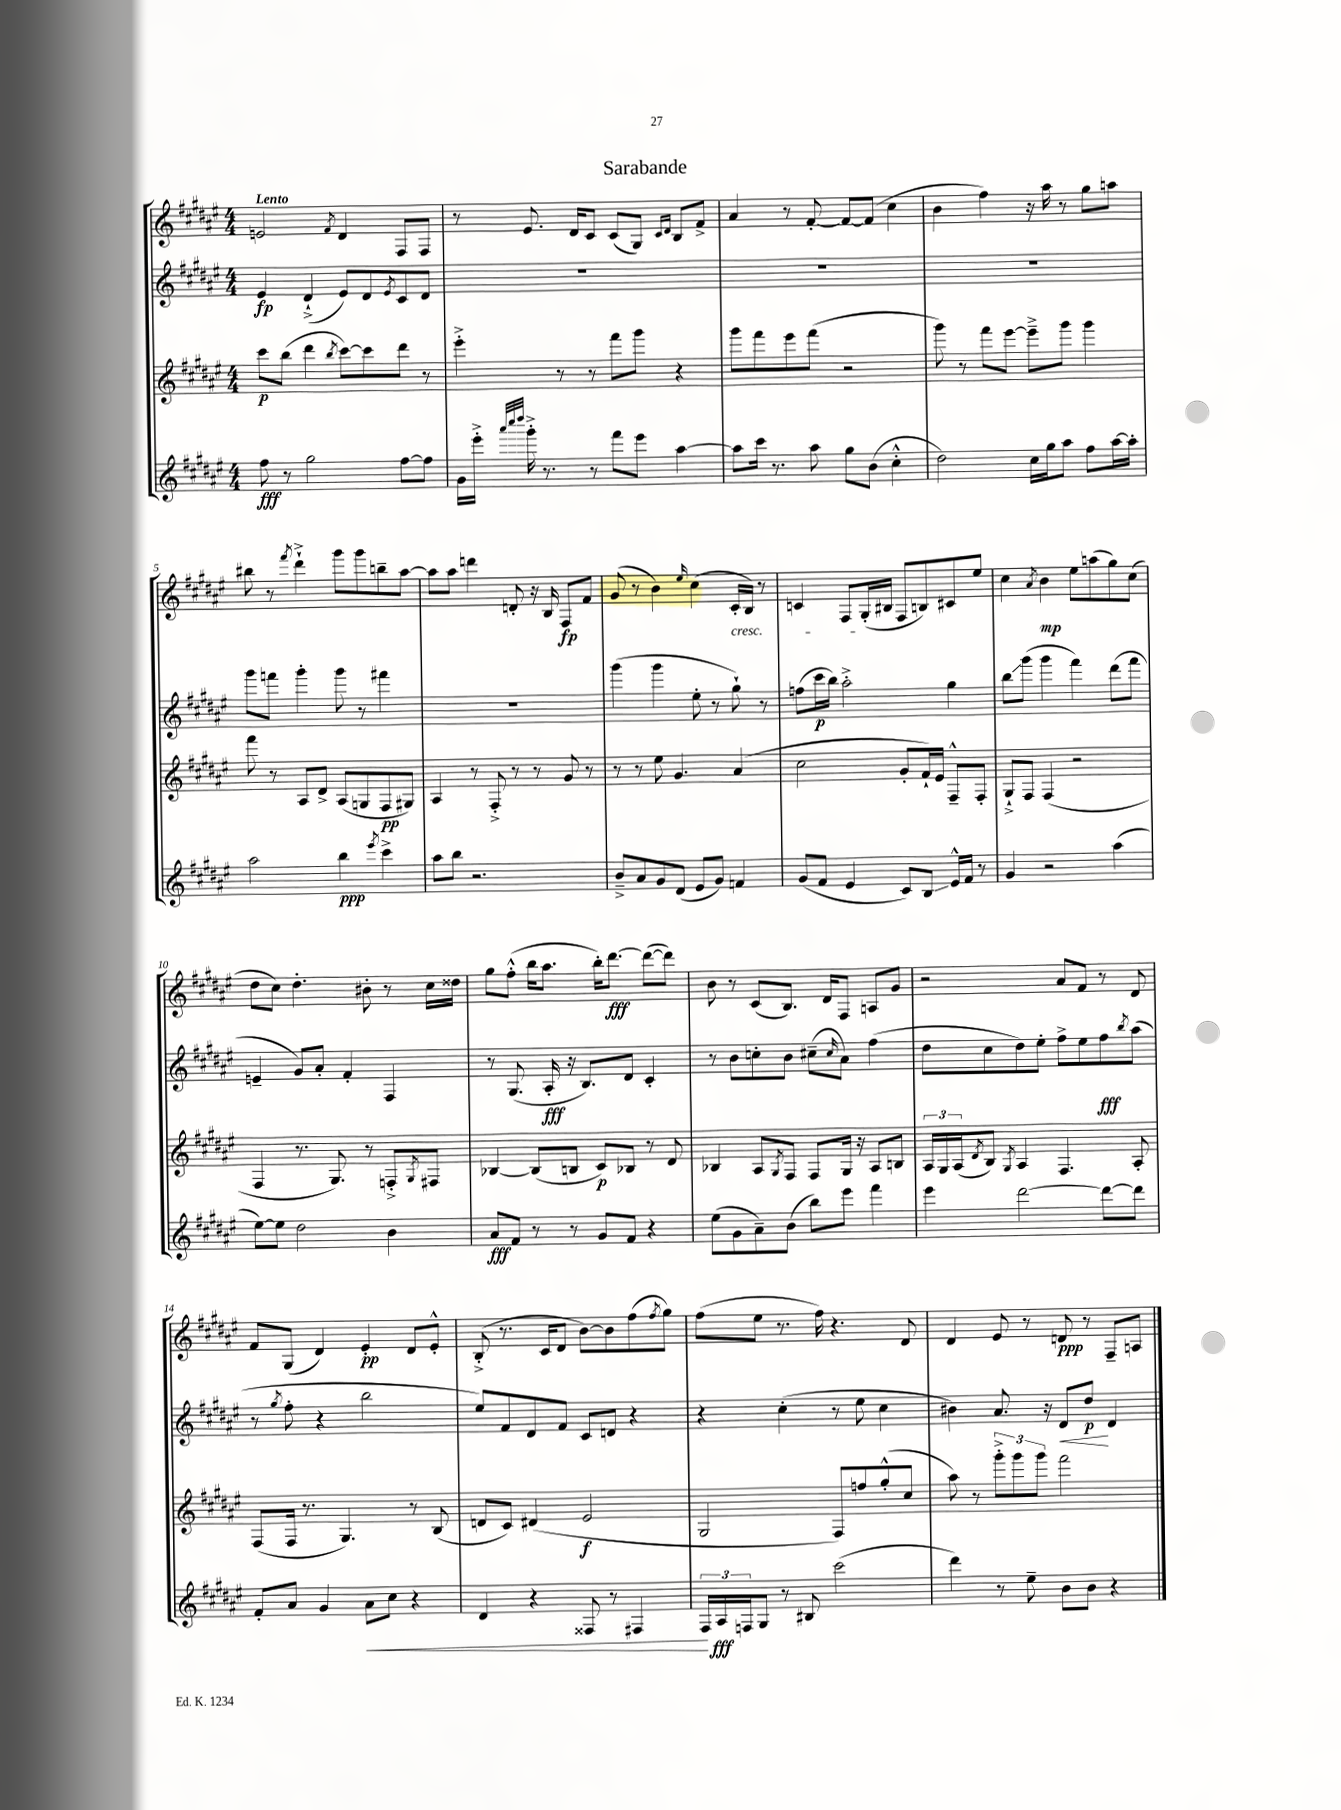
\header { title = "Sarabande" }
<<
\new StaffGroup <<
\new Staff = "s0" {
    \clef treble \key fis \major \numericTimeSignature \time 4/4 \tempo "Lento"
    e'2 \acciaccatura { fis'8 } dis'4 fis8 fis8 |
    r8 eis'8. dis'16 cis'8 cis'8( gis8) \grace { cis'16 dis'16 } b8 fis'8-> |
    ais'4 r8 fis'8~-. fis'8~ fis'8( cis''4 |
    b'4 fis''4) r16 ais''16 r8 gis''8 a''8 |
    bis''8 r8 \acciaccatura { fis'''8 } dis'''4-!-> gis'''8 gis'''8 b''8-- ais''8~ |
    ais''8 ais''8 d'''4 d'8-. r16 b16 fis8\fp fis'8 |
    gis'8( r8 b'4) \grace { eis''16 } cis''4( cis'16-.\cresc b16) r8 |
    c'4 fis8 gis16-.( bis16\! fis8 b8) cis'8 eis''8 |
    cis''4 \acciaccatura { ais'8 } b'4\mp eis''8 a''8( gis''8) cis''8( |
    dis''8 cis''8) dis''4.-. bis'8-. r8 cis''16 disis''16 |
    gis''8 fis''8-.-^( b''16 ais''8. b''16-.) dis'''8.~\fff dis'''8~( dis'''8) |
    b'8 r8 cis'8( b8.) dis'16 fis8 a8 gis'8 |
    r2 ais'8 fis'8 r8 dis'8 |
    fis'8 gis8( dis'4) eis'4-.\pp dis'8 eis'8-.-^ |
    b8-.->( r8. cis'16 dis'8 b'8~) b'8 fis''8( \acciaccatura { fis''8 } gis''8) |
    fis''8( eis''8 r8. fis''16) r4. dis'8 |
    dis'4 eis'8 r8 d'8\ppp r8 fis8-- a8 \bar "|." |
}
\new Staff = "s1" {
    \clef treble \key fis \major \numericTimeSignature \time 4/4
    eis'4\fp dis'4-!->( eis'8) dis'8 \acciaccatura { eis'8 } cis'8 dis'8 |
    R1 |
    R1 |
    R1 |
    gis'''8 f'''8 gis'''4-. gis'''8 r8 fis'''4 |
    R1 |
    gis'''4( gis'''4 eis''8-. r8 gis''8-!) r8 |
    f''8( cis'''16\p b''16) ais''2-.-> gis''4 |
    b''8\glissando gis'''8( gis'''4 fis'''4) dis'''8( fis'''8 |
    e'4-- gis'8) ais'8-. fis'4-. fis4 |
    r8 gis8.( ais16-.\fff r16 b8.) dis'8 cis'4-. |
    r8 b'8 c''8-. b'8 cis''8--( \grace { cis''16 } ais'8) fis''4( |
    dis''8 cis''8 dis''8) eis''8-. fis''8-> eis''8 fis''8\fff \acciaccatura { b''8 } ais''8( |
    r8 \acciaccatura { gis''8 } fis''8-. r4 b''2 |
    eis''8) fis'8 dis'8 fis'8 cis'8 d'8 r4 |
    r4 cis''4-.( r8 eis''8 cis''4 |
    bis'4) ais'8. r16 dis'8\< dis''8\p\! dis'4 \bar "|." |
}
\new Staff = "s2" {
    \clef treble \key fis \major \numericTimeSignature \time 4/4
    cis'''8\p b''8( dis'''4 \acciaccatura { b''8 } cis'''8~) cis'''8 dis'''8 r8 |
    eis'''4-.-> r8 r8 fis'''8 gis'''8 r4 |
    gis'''8 fis'''8 eis'''8 fis'''8( r2 |
    gis'''8) r8 fis'''8 eis'''8~ eis'''8---> gis'''8 gis'''4 |
    fis'''8 r8 ais8 dis'8-> ais8( g8 fis8\pp gis8) |
    ais4 r8 fis8-.-> r8 r8 gis'8 r8 |
    r8 r8 eis''8 gis'4. ais'4( |
    cis''2 gis'8-. fis'16-!) eis'16 fis8---^ fis8-. |
    gis8-!-> fis8 fis4( r2 |
    fis4 r8. gis8.) r8 f8-.-> \acciaccatura { gis8 } fis8 |
    bes4~ bes8( b8 cis'8\p) bes8 r8 dis'8 |
    bes4 ais8 \acciaccatura { gis8 } fis8 fis8 gis16 r16 ais8 b8 |
    \tuplet 3/2 { ais16 gis16 ais16( } \acciaccatura { dis'8 } b8) \acciaccatura { gis8 } ais4 fis4. ais8-. |
    fis8( fis16 r8. gis4.) r8 b8( |
    d'8 cis'8) dis'4( eis'2\f |
    gis2 fis8) f''8 gis''8-.-^( cis''8 |
    ais''8) r8 \tuplet 3/2 { gis'''8-.-> gis'''8 gis'''8 } fis'''2 \bar "|." |
}
\new Staff = "s3" {
    \clef treble \key fis \major \numericTimeSignature \time 4/4
    fis''8\fff r8 gis''2 fis''8~ fis''8 |
    gis'16 eis'''16-.-> \grace { ais'''32 cis''''32 dis''''32 } gis'''16-.-> r8. r8 fis'''8 eis'''8 ais''4~ |
    ais''8 cis'''16 r8. ais''8 gis''8 b'8( cis''4-.-^ |
    dis''2) cis''16 gis''16 ais''8 fis''8 ais''16~ ais''16-. |
    ais''2 b''4\ppp \acciaccatura { eis'''8 } cis'''4-> |
    ais''8 b''8 r2. |
    b'8---> ais'8 gis'8 dis'8( eis'8 gis'8) f'4 |
    gis'8( fis'8 eis'4 cis'8) b8\glissando eis'16-^ fis'16 r8 |
    gis'4 r2 ais''4( |
    eis''8~) eis''8 dis''2 b'4 |
    ais'8\fff fis'8 r8 r8 gis'8 fis'8 r4 |
    eis''8( gis'8 ais'8--) b'8( b''8) eis'''8 fis'''4 |
    eis'''4 dis'''2~ dis'''8~ dis'''8 |
    fis'8-. ais'8 gis'4 ais'8\< cis''8 r4 |
    dis'4 r4 fisis8 r8 fis4 |
    \tuplet 3/2 { fis16\! ais16\fff f16 } gis8 r8 bis8 cis'''2( |
    dis'''4) r8 eis''8-- b'8 b'8 r4 \bar "|." |
}
>>
>>
